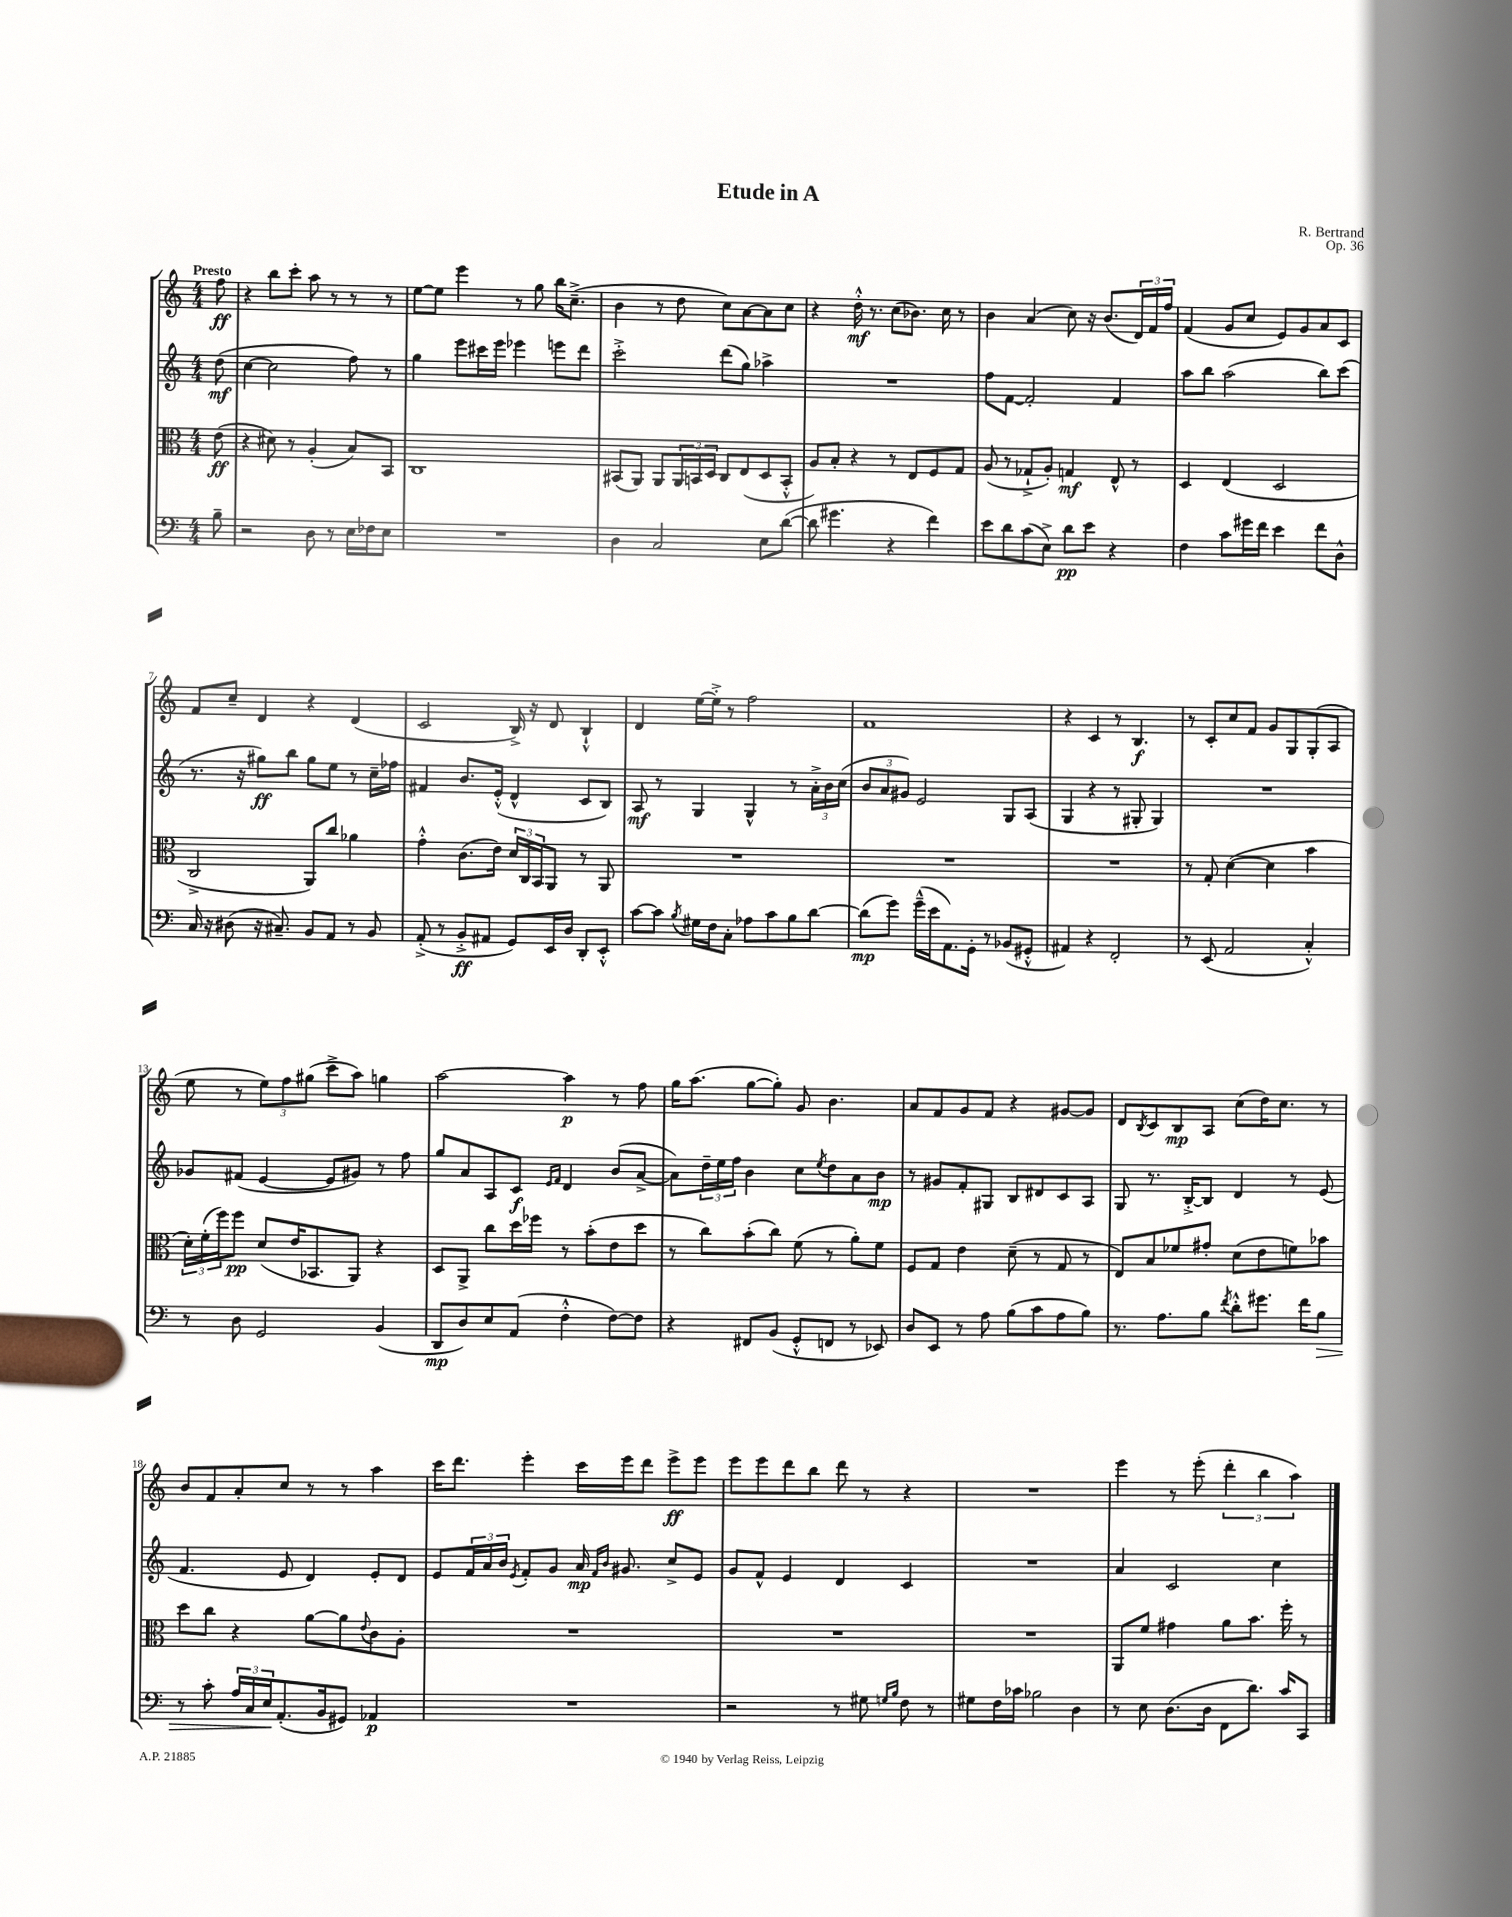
\header { title = "Etude in A" composer = "R. Bertrand" opus = "Op. 36" }
<<
\new StaffGroup <<
\new Staff = "s0" {
    \clef treble \key c \major \numericTimeSignature \time 4/4 \partial 8 \tempo "Presto"
    f''8\ff |
    r4 b''8 c'''8-. a''8 r8 r8 r8 |
    e''8~ e''8 e'''4 r8 g''8 b''16 c''8.--->( |
    b'4 r8 d''8 c''8) a'8~ a'8 c''8 |
    r4 d''16-.-^\mf r8. c''8( bes'8.) c''16 r8 |
    b'4 a'4( c''8) r16 b'8.( \tuplet 3/2 { d'16) f'16 f''16 } |
    f'4( g'8 c''8 e'8) g'8 a'8 c'8 |
    f'8 c''8-- d'4 r4 d'4( |
    c'2 b16->) r16 d'8 b4-!-^ |
    d'4 e''16~ e''16-.-> r8 f''2 |
    f'1 |
    r4 c'4 r8 b4.\f |
    r8 c'8-. c''8 f'8 g'8 g8 g8-.( a8 |
    e''8 r8 \tuplet 3/2 { e''8) f''8 gis''8( } c'''8-> a''8) g''4 |
    a''2~ a''4\p r8 f''8 |
    g''16 a''8.( g''8~ g''8-.) g'8 b'4. |
    a'8 f'8 g'8 f'8 r4 gis'8~ gis'8 |
    d'8 \acciaccatura { b8 } c'8 b8\mp a8 c''8( d''16) c''8. r8 |
    b'8 f'8 a'8-. c''8 r8 r8 a''4 |
    c'''16 d'''8. e'''4-. c'''16 e'''16 d'''8 e'''8->\ff e'''8 |
    e'''8 e'''8 d'''8 b''8 d'''8 r8 r4 |
    R1 |
    e'''4 r8 e'''8-.( \tuplet 3/2 { d'''4-. b''4 a''4) } \bar "|." |
}
\new Staff = "s1" {
    \clef treble \key c \major \numericTimeSignature \time 4/4 \partial 8
    d''8\mf( |
    c''4~ c''2 f''8) r8 |
    g''4 e'''8 cis'''16 e'''16 ees'''4 e'''8 d'''8 |
    c'''2-.-> d'''8( g''8) aes''4-> |
    R1 |
    f''8 f'8~ f'2-. f'4 |
    a''8 b''8 a''2( b''8) c'''8( |
    r8. r16 gis''8\ff) b''8 gis''8 e''8 r8 c''16-- fes''16 |
    fis'4 b'8. e'16-.-^( d'4-^ c'8 b8) |
    a8\mf r8 g4 g4-^ r8 \tuplet 3/2 { a'16-.-> b'16 c''16( } |
    \tuplet 3/2 { b'8 a'8 gis'8) } e'2 g8 a8( |
    g4 r4 r8 gis8-. gis4) |
    R1 |
    ges'8 fis'8( e'4~ e'8 gis'8) r8 f''8 |
    g''8 a'8 a8 c'8\f \grace { e'16 f'16 } d'4 b'8( a'8~-> |
    a'8) \tuplet 3/2 { d''16-- e''16 f''16 } b'4 c''8 \acciaccatura { e''8 } d''8 a'8 b'8\mp |
    r8 gis'8 f'8-. gis8 b8 dis'8 c'8 a8 |
    g8 r8. b16~-.-> b8 d'4 r8 e'8( |
    f'4. e'8 d'4) e'8-. d'8 |
    e'8 \tuplet 3/2 { f'16 a'16 b'16 } \acciaccatura { e'8 } f'8-. g'8 a'16\mp \grace { f'16 b'16 } gis'8. c''8-> e'8 |
    g'8 f'8-^ e'4 d'4 c'4 |
    R1 |
    a'4 c'2 c''4 \bar "|." |
}
\new Staff = "s2" {
    \clef alto \key c \major \numericTimeSignature \time 4/4 \partial 8
    e'8\ff( |
    r4 dis'8) r8 a4-.( b8) b,8 |
    c1 |
    bis,8( a,8) a,8 \tuplet 3/2 { a,16 b,16 d16 } c8 e8( d8 b,8-.-^ |
    a8) b8-. r4 r8 e8 f8 g8 |
    a8( r8 ges8-!-> a8-.) g4\mf e8-^ r8 |
    d4 e4( d2 |
    c2-> a,8) c''8 aes'4 |
    g'4-.-^ c'8.( e'16) \tuplet 3/2 { d'16 c16 b,16 } a,8 r8 a,8 |
    R1 |
    R1 |
    R1 |
    r8 g8-. d'4~( d'4 b'4 |
    \tuplet 3/2 { d'16-.) f'16-.( f''16) } f''8\pp d'8( e'16 bes,8. a,8) r4 |
    d8 a,8-> c''8 d''16 fes''16 r8 b'8-.( e'8 d''8 |
    r8 c''8) b'8-.( c''8) f'8( r8 a'8-.) f'8 |
    f8 g8 e'4 d'8--( r8 g8 r8 |
    e8) b8 fes'8 gis'8-. d'8( e'8 f'8) bes'8 |
    d''8 c''8 r4 a'8~ a'8 \appoggiatura { e'8 } c'8 a8-. |
    R1 |
    R1 |
    R1 |
    a,8 f'8 gis'4 a'8 b'8. f''16-. r8 \bar "|." |
}
\new Staff = "s3" {
    \clef bass \key c \major \numericTimeSignature \time 4/4 \partial 8
    b8-- |
    r2 d8 r8 e16 fes16 e8 |
    R1 |
    d4 c2 e8 d'8~( |
    d'8 gis'4. r4 f'4) |
    e'8 d'8 c'8( e8->) d'8\pp e'8 r4 |
    f4 c'8 gis'16 f'16 e'4 f'8 d8-^ |
    c16 r16 dis8( r16 cis8.--) b,8 a,8 r8 b,8 |
    a,8-.->( r8 b,8-.->\ff ais,8 g,8) e,16 d16 d,8-. e,8-.-^ |
    c'8~ c'8 \acciaccatura { b8 } gis16 f16 c8-. aes8 c'8 b8 d'8~ |
    d'8\mp( g'8) g'16---^( e'16 a,8.) g,16-. r8 bes,8( gis,8-.-^ |
    ais,4) r4 f,2-. |
    r8 e,8( a,2 c4-.-^) |
    r8 d8 g,2 b,4( |
    d,8\mp d8) e8 a,8( f4-.-^ f8~) f8 |
    r4 fis,8 b,8( g,8-.-^ f,8 r8 ees,8) |
    d8 e,8 r8 a8 b8( c'8 a8 b8) |
    r8. a8. b8 \acciaccatura { f'8 } d'8-.-^ gis'8. f'16 b8\> |
    r8 c'8-. \tuplet 3/2 { a16 c16 e16\! } a,8.-.( b,16 gis,8) aes,4\p |
    R1 |
    r2 r8 gis8 \grace { g16 b16 } f8 r8 |
    gis8 f16 ces'16 bes2 d4 |
    r8 e8 d8.( d16 f,8 d'8.) c'16 c,8 \bar "|." |
}
>>
>>
